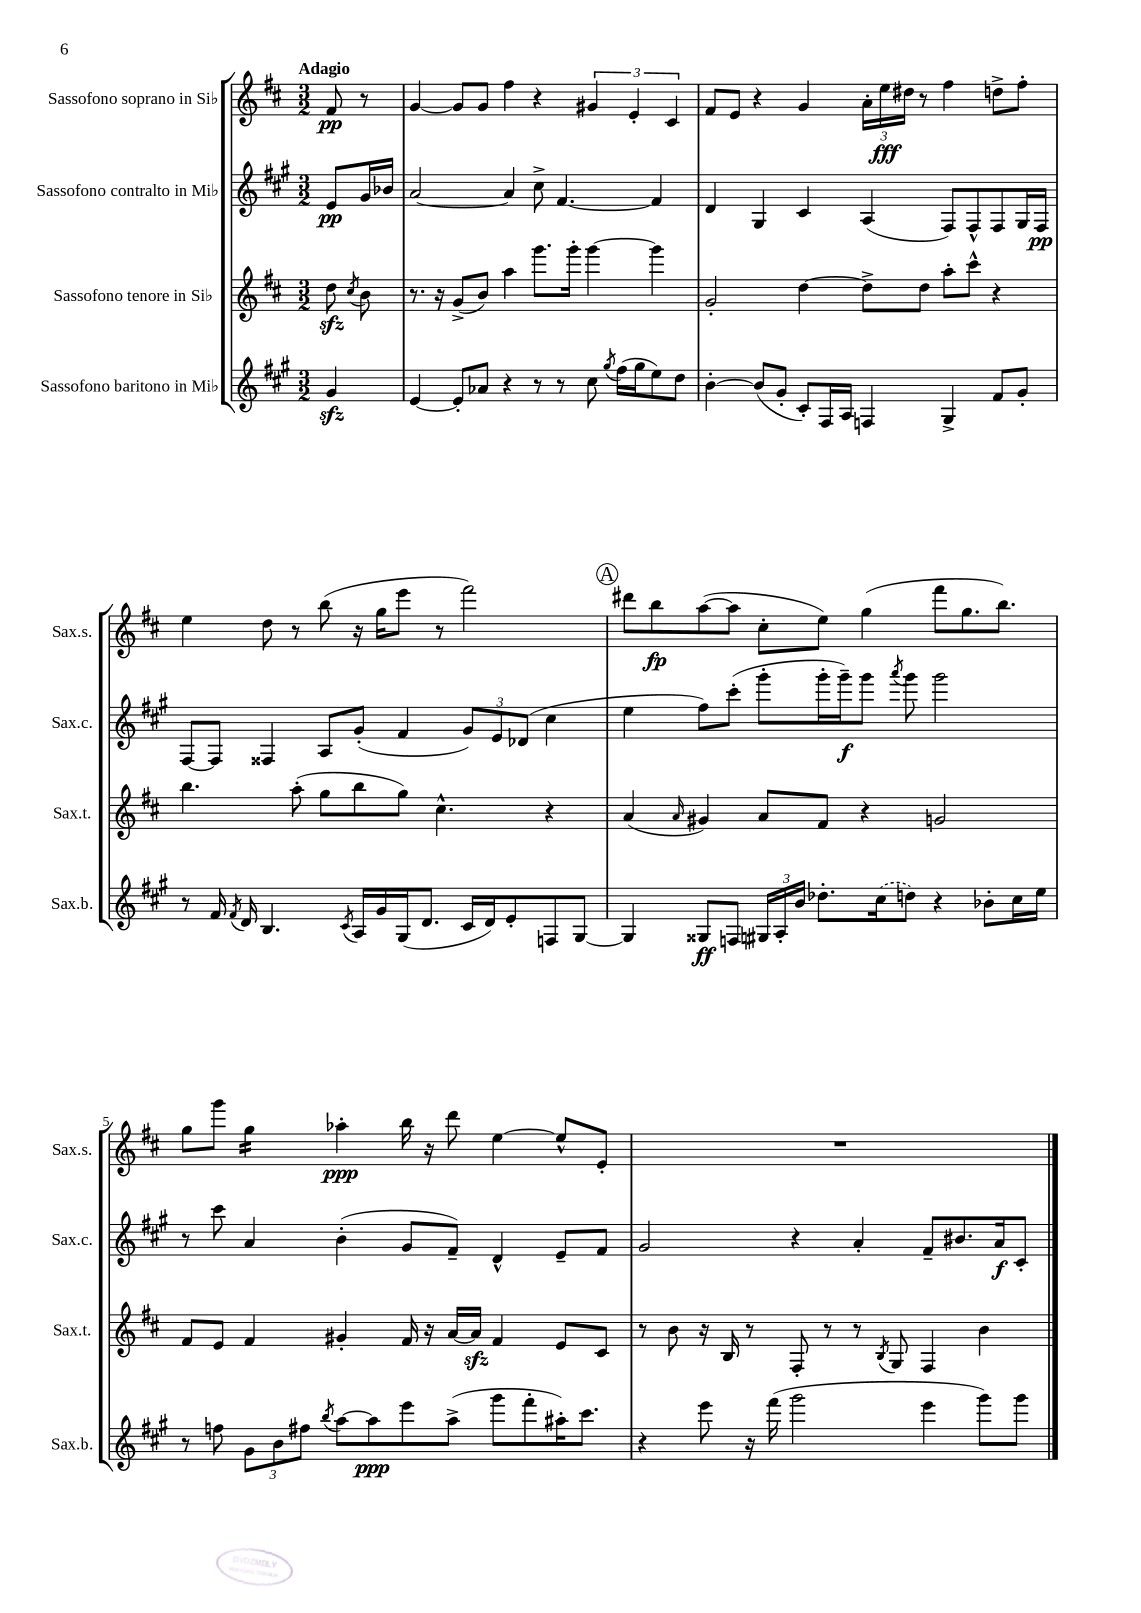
<<
\new StaffGroup <<
\new Staff = "s0" \with { instrumentName = "Sassofono soprano in Sib" shortInstrumentName = "Sax.s." } {
    \clef treble \key d \major \numericTimeSignature \time 3/2 \partial 4 \tempo "Adagio"
    \autoBeamOff fis'8\pp r8 |
    g'4~ g'8[ g'8] fis''4 r4 \tuplet 3/2 { gis'4 e'4-. cis'4 } |
    fis'8[ e'8] r4 g'4 \tuplet 3/2 { a'16[-. e''16\fff dis''16] } r8 fis''4 d''8[-> fis''8]-. |
    e''4 d''8 r8 b''8( r16 g''16[ e'''8] r8 fis'''2) |
    \mark \markup { \circle "A" } dis'''8[ b''8\fp a''8~( a''8] cis''8[-. e''8]) g''4( fis'''8[ g''8. b''8.]) |
    g''8[ g'''8] g''4:16 aes''4-.\ppp b''16 r16 d'''8 e''4~ e''8[-^ e'8]-. |
    R1. \bar "|." |
}
\new Staff = "s1" \with { instrumentName = "Sassofono contralto in Mib" shortInstrumentName = "Sax.c." } {
    \clef treble \key a \major \numericTimeSignature \time 3/2 \partial 4
    \autoBeamOff e'8[\pp gis'16 bes'16] |
    a'2~ a'4 cis''8-> fis'4.~ fis'4 |
    d'4 gis4 cis'4 a4( fis8[) fis8-^ fis8 gis16 fis16]\pp |
    fis8[~ fis8] fisis4 a8[ gis'8]-.( fis'4 \tuplet 3/2 { gis'8[) e'8 des'8]( } cis''4 |
    \mark \markup { \circle "A" } e''4 fis''8[) cis'''8]-.( gis'''8[-. gis'''16-. gis'''16--\f) gis'''8] \acciaccatura { a'''8 } gis'''8 gis'''2 |
    r8 cis'''8 a'4 b'4-.( gis'8[ fis'8]--) d'4-^ e'8[-- fis'8] |
    gis'2 r4 a'4-. fis'8[-- bis'8. a'16\f cis'8]-. \bar "|." |
}
\new Staff = "s2" \with { instrumentName = "Sassofono tenore in Sib" shortInstrumentName = "Sax.t." } {
    \clef treble \key d \major \numericTimeSignature \time 3/2 \partial 4
    \autoBeamOff d''8\sfz \acciaccatura { cis''8 } b'8 |
    r8. r16 g'8[->( b'8]) a''4 g'''8.[ g'''16]-. g'''4~ g'''4 |
    g'2-. d''4~ d''8[-> d''8] a''8[-. cis'''8]-^ r4 |
    b''4. a''8-.( g''8[ b''8 g''8]) cis''4.-^ r4 |
    \mark \markup { \circle "A" } a'4( \grace { a'16 } gis'4) a'8[ fis'8] r4 g'2 |
    fis'8[ e'8] fis'4 gis'4-. fis'16 r16 a'16[~ a'16]\sfz fis'4 e'8[ cis'8] |
    r8 b'8 r16 b16 r8 fis8-. r8 r8 \acciaccatura { b8 } g8 fis4 b'4 \bar "|." |
}
\new Staff = "s3" \with { instrumentName = "Sassofono baritono in Mib" shortInstrumentName = "Sax.b." } {
    \clef treble \key a \major \numericTimeSignature \time 3/2 \partial 4
    \autoBeamOff gis'4\sfz |
    e'4~ e'8[-. aes'8] r4 r8 r8 cis''8 \acciaccatura { gis''8 } fis''16[( gis''16 e''8) d''8] |
    b'4~-. b'8[( gis'8]-. cis'8[-.) fis16 a16] f4 gis4-> fis'8[ gis'8]-. |
    r8 fis'16 \acciaccatura { fis'8 } d'16 b4. \acciaccatura { cis'8 } a16[ gis'16 gis16( d'8.] cis'16[ d'16) e'8-. f8 gis8]~ |
    \mark \markup { \circle "A" } gis4 gisis8[\ff f8] \tuplet 3/2 { gis16[ a16-. b'16] } des''8.[-. \once \slurDashed cis''16( d''8]) r4 bes'8[-. cis''16 e''16] |
    r8 f''8 \tuplet 3/2 { gis'8[ b'8 fis''8] } \acciaccatura { b''8 } a''8[~ a''8\ppp e'''8 a''8]->( gis'''8[ fis'''8-. ais''16-.) cis'''8.] |
    r4 e'''8 r16 fis'''16( gis'''2 e'''4 gis'''8[) gis'''8] \bar "|." |
}
>>
>>
\layout { \context { \Score \override BarNumber.break-visibility = ##(#f #t #t) barNumberVisibility = #(every-nth-bar-number-visible 5) } }
